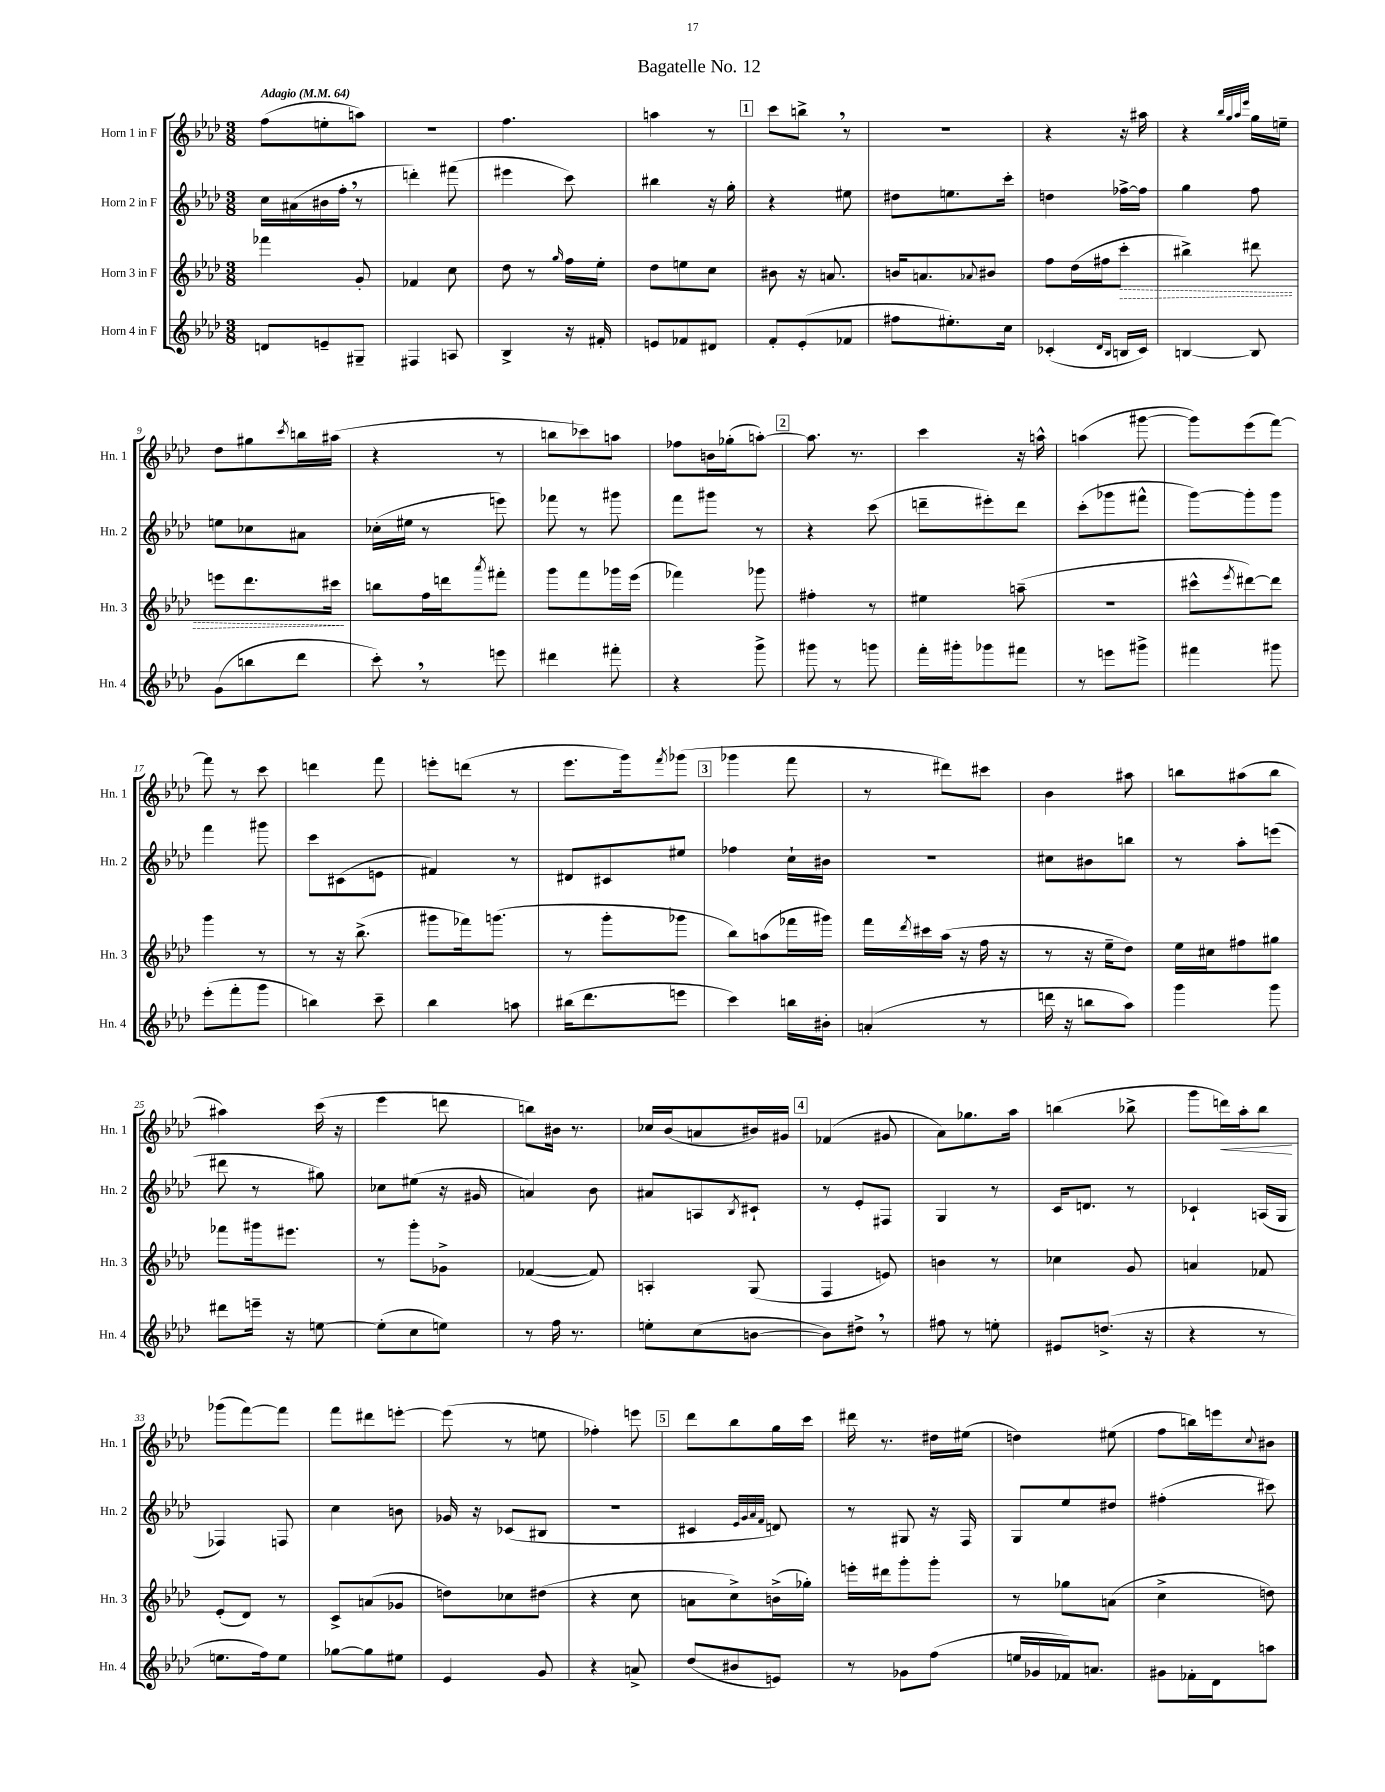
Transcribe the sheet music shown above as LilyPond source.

\header { title = "Bagatelle No. 12" }
<<
\new StaffGroup <<
\new Staff = "s0" \with { instrumentName = "Horn 1 in F" shortInstrumentName = "Hn. 1" } {
    \clef treble \key aes \major \numericTimeSignature \time 3/8 \tempo "Adagio" 4 = 64
    f''8( e''8-. a''8) |
    R4. |
    f''4. |
    a''4 r8 |
    \mark \markup { \box "1" } c'''8 b''8-> \breathe r8 |
    R4. |
    r4 r16 ais''16 |
    r4 \grace { bes''32 g''32 aes''32 ees'''32 } g''16 e''16-- |
    des''8 gis''8 \acciaccatura { c'''8 } b''16 ais''16( |
    r4 r8 |
    b''8 ces'''8) a''8 |
    fes''8 b'16 ges''16-.( a''8~-.) |
    \mark \markup { \box "2" } a''8. r8. |
    c'''4 r16 a''16-^ |
    a''4( gis'''8~ |
    gis'''8) ees'''8( f'''8~) |
    f'''8 r8 c'''8 |
    d'''4 f'''8 |
    e'''8-. d'''8( r8 |
    ees'''8. g'''16) \acciaccatura { f'''8 } ges'''8( |
    \mark \markup { \box "3" } ges'''4 f'''8 |
    r8 dis'''8) cis'''8 |
    bes'4 ais''8 |
    b''8 ais''8( b''8 |
    ais''4) c'''16( r16 |
    ees'''4 d'''8 |
    b''8) bis'16 r8. |
    ces''16 bes'16( a'8 bis'16) gis'16 |
    \mark \markup { \box "4" } fes'4( gis'8 |
    aes'8) ges''8. aes''16 |
    b''4( bes''8-> |
    g'''8 d'''16\<) aes''16-. bes''8\! |
    ges'''8( f'''8~) f'''8 |
    f'''8 dis'''8 e'''8~-. |
    e'''8( r8 e''8 |
    fes''4-.) e'''8 |
    \mark \markup { \box "5" } des'''8 bes''8 g''16 c'''16 |
    dis'''16 r8. dis''16 eis''16( |
    d''4) eis''8( |
    f''8 b''16) e'''16 \appoggiatura { c''8 } bis'8 \bar "|." |
}
\new Staff = "s1" \with { instrumentName = "Horn 2 in F" shortInstrumentName = "Hn. 2" } {
    \clef treble \key aes \major \numericTimeSignature \time 3/8
    c''16 ais'16( bis'16 f''16-. \breathe r8 |
    d'''4-.) fis'''8( |
    eis'''4 c'''8) |
    bis''4 r16 g''16-. |
    \mark \markup { \box "1" } r4 eis''8 |
    dis''8 e''8. c'''16-. |
    d''4 fes''16~-> fes''16 |
    g''4 f''8 |
    e''8 ces''8 ais'8 |
    ces''16-.( eis''16 r8 e'''8) |
    fes'''8 r8 gis'''8 |
    f'''8 gis'''8 r8 |
    \mark \markup { \box "2" } r4 c'''8( |
    d'''8-- eis'''8-.) d'''8 |
    c'''8-.( ges'''8 fis'''8-^ |
    g'''8~) g'''8-. g'''8 |
    f'''4 gis'''8 |
    c'''8 cis'8( e'8 |
    fis'4) r8 |
    dis'8 cis'8 eis''8 |
    \mark \markup { \box "3" } fes''4 c''16-! bis'16 |
    r4. |
    cis''8 bis'8 b''8 |
    r8 aes''8-. e'''8( |
    dis'''8 r8 gis''8) |
    ces''8 eis''8( r16 gis'16 |
    a'4) bes'8 |
    ais'8 a8 \acciaccatura { bes8 } cis'8-! |
    \mark \markup { \box "4" } r8 ees'8-. fis8 |
    g4 r8 |
    c'16 d'8. r8 |
    ces'4-! a16( g16 |
    fes4) f8 |
    c''4 b'8 |
    ges'16 r16 ces'8( bis8 |
    R4. |
    \mark \markup { \box "5" } cis'4 \grace { ees'32 g'32 aes'32 f'32 } d'8) |
    r8 gis8 r16 f16 |
    g8 ees''8 dis''8 |
    fis''4-.( cis'''8) \bar "|." |
}
\new Staff = "s2" \with { instrumentName = "Horn 3 in F" shortInstrumentName = "Hn. 3" } {
    \clef treble \key aes \major \numericTimeSignature \time 3/8
    fes'''4 g'8-. |
    fes'4 c''8 |
    des''8 r8 \grace { g''16 } f''16 ees''16-. |
    des''8 e''8 c''8 |
    \mark \markup { \box "1" } bis'8 r16 a'8. |
    b'16 a'8. \appoggiatura { aes'8 } bis'8 |
    f''8 des''16( fis''16 \once \override Hairpin.style = #'dashed-line c'''8-.\> |
    bis''4->) dis'''8 |
    e'''8 des'''8. cis'''16\! |
    b''8 f''16 d'''16 \acciaccatura { aes'''8 } fis'''8-. |
    g'''8 f'''8 ges'''16 ees'''16( |
    fes'''4) ges'''8 |
    \mark \markup { \box "2" } fis''4-. r8 |
    eis''4 a''8--( |
    R4. |
    cis'''8-^ \acciaccatura { ees'''8 } dis'''8~) dis'''8 |
    g'''4 r8 |
    r8 r16 bes''8.->( |
    gis'''8 fes'''16) g'''8.( |
    r8 g'''8-. ges'''8 |
    \mark \markup { \box "3" } bes''8) a''8( fes'''16 gis'''16) |
    f'''16 \acciaccatura { des'''8 } cis'''16 aes''16( r16 f''16 r16 |
    r8 r16 ees''16-- des''8) |
    ees''16 cis''16 fis''8 gis''8 |
    fes'''8 gis'''16 eis'''8. |
    r8 g'''8-. ges'8-> |
    fes'4~( fes'8) |
    a4-. g8( |
    \mark \markup { \box "4" } f4 e'8) |
    b'4 r8 |
    ces''4 g'8 |
    a'4 fes'8 |
    ees'8-.( des'8) r8 |
    c'8-> a'8( ges'8 |
    d''8) ces''8 dis''8( |
    r4 c''8 |
    \mark \markup { \box "5" } a'8 c''8->) b'16->( ges''16-.) |
    e'''16-. dis'''16 g'''8-. g'''8-. |
    r8 ges''8 a'8( |
    c''4-> d''8) \bar "|." |
}
\new Staff = "s3" \with { instrumentName = "Horn 4 in F" shortInstrumentName = "Hn. 4" } {
    \clef treble \key aes \major \numericTimeSignature \time 3/8
    d'8 e'8-- gis8-- |
    fis4 a8 |
    bes4-> r16 fis'16-. |
    e'8 fes'8 dis'8 |
    \mark \markup { \box "1" } f'8-. ees'8-.( fes'8 |
    fis''8 eis''8.-.) c''16 |
    ces'4-.( \grace { des'16 bes16 } b16 ces'16) |
    b4~ b8 |
    g'8( b''8 des'''8 |
    c'''8-.) \breathe r8 e'''8 |
    dis'''4 fis'''8-. |
    r4 g'''8-> |
    \mark \markup { \box "2" } gis'''8 r8 g'''8 |
    f'''16-. gis'''16-. ges'''8 fis'''8 |
    r8 e'''8 gis'''8-> |
    fis'''4 gis'''8 |
    ees'''8-.( f'''8-. g'''8 |
    b''4) c'''8-- |
    bes''4 a''8 |
    bis''16( des'''8. e'''8 |
    \mark \markup { \box "3" } c'''4) b''16 bis'16-. |
    a'4-.( r8 |
    d'''16 r16 b''8 aes''8) |
    g'''4 g'''8 |
    dis'''8 e'''16-- r16 e''8~ |
    e''8-.( c''8 e''8) |
    r8 f''16 r8. |
    e''8-. c''8( b'8~ |
    \mark \markup { \box "4" } b'8) dis''8-> \breathe r8 |
    fis''8 r8 e''8-. |
    eis'8 d''8.->( r16 |
    r4 r8 |
    e''8. f''16) e''8 |
    ges''8~ ges''8 eis''8 |
    ees'4 g'8 |
    r4 a'8-> |
    \mark \markup { \box "5" } des''8( bis'8 e'8) |
    r8 ges'8 f''8( |
    e''16 ges'16 fes'16) a'8. |
    gis'8 fes'16-. des'16 a''8 \bar "|." |
}
>>
>>
